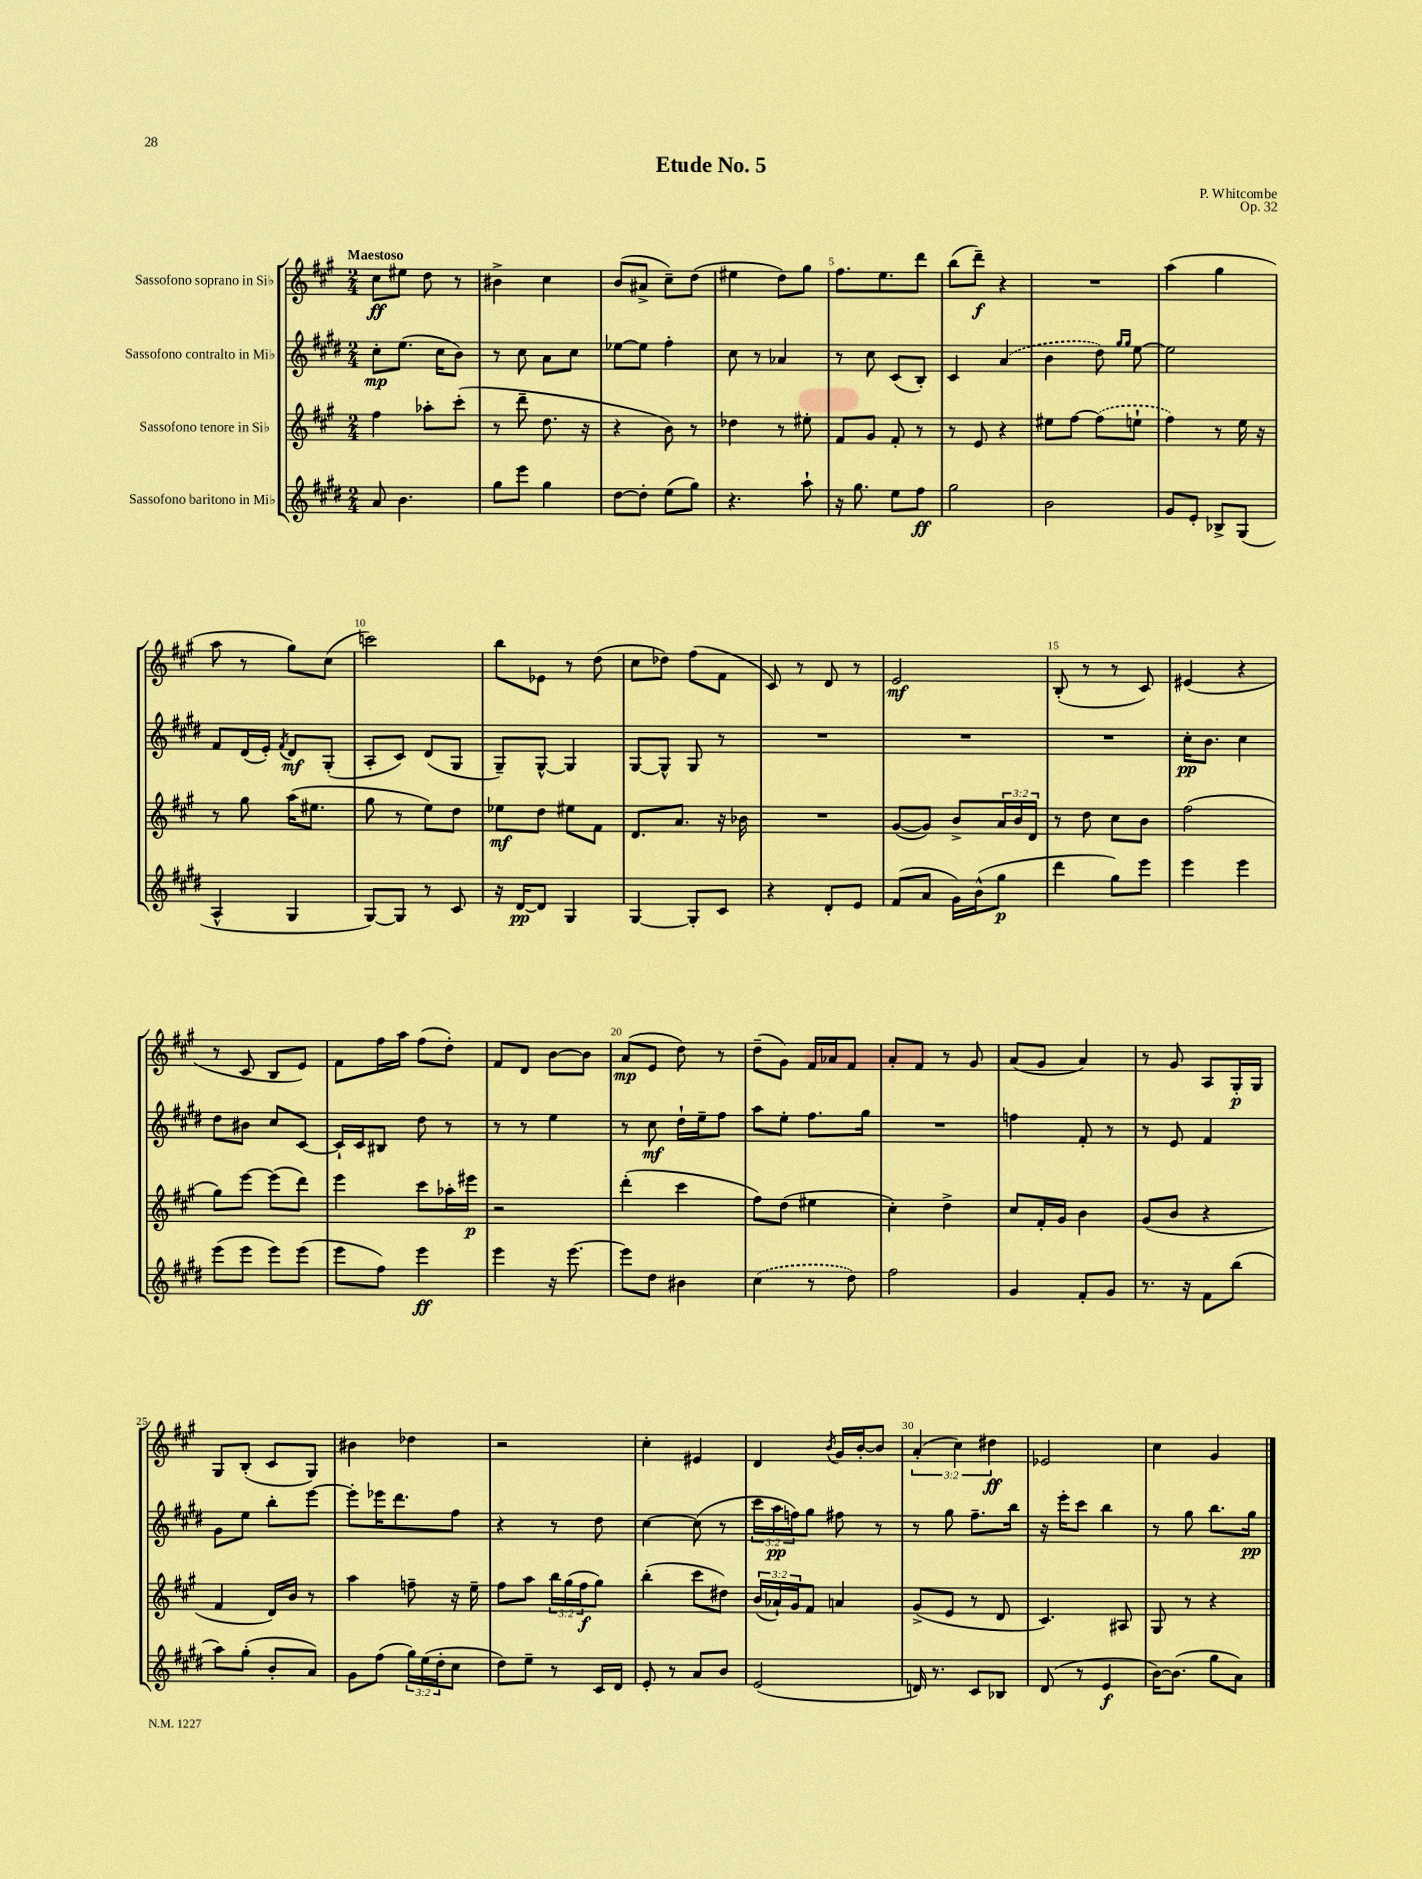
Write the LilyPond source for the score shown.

\header { title = "Etude No. 5" composer = "P. Whitcombe" opus = "Op. 32" }
<<
\new StaffGroup <<
\new Staff = "s0" \with { instrumentName = "Sassofono soprano in Sib" } {
    \clef treble \key a \major \numericTimeSignature \time 2/4 \override Staff.TupletNumber.text = #tuplet-number::calc-fraction-text \tempo "Maestoso"
    cis''8\ff eis''8 d''8 r8 |
    bis'4-> cis''4 |
    b'8( ais'8-> cis''8--) d''8( |
    eis''4 d''8) gis''8 |
    fis''8. e''8. d'''8 |
    b''8( d'''8--\f) r4 |
    R2 |
    a''4( gis''4 |
    a''8 r8 gis''8) cis''8( |
    c'''2) |
    b''8 ees'8 r8 d''8( |
    cis''8 des''8) fis''8( fis'8 |
    cis'8) r8 d'8 r8 |
    e'2\mf |
    b8-.( r8 r8 cis'8) |
    eis'4( r4 |
    r8 cis'8 b8 e'8) |
    fis'8 fis''16 a''16 fis''8( d''8-.) |
    fis'8 d'8 b'8~ b'8 |
    a'8\mp( e'8 d''8) r8 |
    d''8--( gis'8) fis'16 aes'16 fis'8 |
    a'8-. fis'8 r8 gis'8 |
    a'8( gis'8 a'4) |
    r8 gis'8 a8 gis16-.\p gis16 |
    gis8 b8-.( cis'8 gis8) |
    bis'4 des''4 |
    r2 |
    cis''4-. eis'4 |
    d'4 \acciaccatura { b'8 } gis'16 b'16~-. b'8 |
    \tuplet 3/2 { a'4-.( cis''4) dis''4\ff } |
    ees'2 |
    cis''4 gis'4 \bar "|." |
}
\new Staff = "s1" \with { instrumentName = "Sassofono contralto in Mib" } {
    \clef treble \key e \major \numericTimeSignature \time 2/4 \override Staff.TupletNumber.text = #tuplet-number::calc-fraction-text
    cis''8-.\mp e''8.( cis''16 b'8) |
    r8 cis''8 a'8 cis''8 |
    ees''8~ ees''8 fis''4-. |
    cis''8 r8 aes'4 |
    r8 cis''8 cis'8( b8-.) |
    cis'4 \once \slurDashed a'4( |
    b'4 dis''8) \grace { gis''16 gis''16 } e''8~ |
    e''2 |
    fis'8 dis'16( e'16-.) \acciaccatura { fis'8 } dis'8\mf gis8-.( |
    a8-. cis'8) dis'8( gis8 |
    gis8--) gis8~-^ gis4 |
    gis8~ gis8-^ gis8 r8 |
    R2 |
    R2 |
    R2 |
    cis''16-.\pp b'8. cis''4 |
    dis''8 bis'8 cis''8 cis'8~ |
    cis'16-! cis'16 bis8 dis''8 r8 |
    r8 r8 e''4 |
    r8 cis''8\mf dis''16-! e''16-- fis''8 |
    a''8 e''8-. fis''8. gis''16 |
    R2 |
    f''4 fis'8-. r8 |
    r8 e'8 fis'4 |
    gis'8 e''8 b''8-. e'''8~ |
    e'''8-. ees'''16 dis'''8. fis''8 |
    r4 r8 dis''8 |
    cis''4~ cis''8( r8 |
    \tuplet 3/2 { cis'''16 a''16\pp f''16) } gis''8 fis''8 r8 |
    r8 gis''8 fis''8.-- b''16 |
    r16 e'''16-. cis'''8 b''4 |
    r8 gis''8 b''8. gis''16\pp \bar "|." |
}
\new Staff = "s2" \with { instrumentName = "Sassofono tenore in Sib" } {
    \clef treble \key a \major \numericTimeSignature \time 2/4 \override Staff.TupletNumber.text = #tuplet-number::calc-fraction-text
    fis''4 aes''8-. cis'''8-.( |
    r8 d'''8-- d''8. r16 |
    r4 b'8) r8 |
    des''4 r8 eis''8-. |
    fis'8 gis'8 fis'8-. r8 |
    r8 e'8 r4 |
    eis''8 fis''8~ \once \slurDashed fis''8( e''8-! |
    fis''4) r8 e''16 r16 |
    r8 gis''8 a''16( eis''8. |
    gis''8 r8 e''8) d''8 |
    ees''8\mf d''8 eis''8 fis'8 |
    d'8. a'8. r16 bes'16 |
    R2 |
    gis'8~( gis'8) b'8-> \tuplet 3/2 { a'16 b'16 d'16 } |
    r8 d''8 cis''8 b'8 |
    fis''2( |
    gis''8) e'''8~ e'''8( d'''8) |
    e'''4 cis'''8 aes''16-. eis'''16\p |
    r2 |
    d'''4-.( cis'''4 |
    fis''8) d''8( eis''4 |
    cis''4-.) d''4-> |
    cis''8 fis'16-. gis'16 b'4 |
    gis'8( b'8 r4 |
    fis'4 d'16) b'16 r8 |
    a''4 f''8-- r16 e''16-- |
    fis''8 a''8 \tuplet 3/2 { b''16 gis''16( fis''16\f } gis''8) |
    b''4-.( cis'''8 dis''8) |
    \tuplet 3/2 { b'16( aes'16-!) gis'16 } fis'8 a'4 |
    gis'8->( e'8 r8 d'8 |
    cis'4.) ais8 |
    gis8 r8 r4 \bar "|." |
}
\new Staff = "s3" \with { instrumentName = "Sassofono baritono in Mib" } {
    \clef treble \key e \major \numericTimeSignature \time 2/4 \override Staff.TupletNumber.text = #tuplet-number::calc-fraction-text
    a'8 b'4. |
    gis''8 e'''8 gis''4 |
    dis''8~ dis''8-. e''8( gis''8) |
    r4. a''8-! |
    r16 gis''8. e''8 fis''8\ff |
    gis''2 |
    b'2 |
    gis'8 e'8-. bes8-> gis8( |
    a4-^ gis4 |
    gis8~) gis8 r8 cis'8 |
    r16 dis'16~\pp dis'8 gis4 |
    gis4~ gis8-. cis'8 |
    r4 dis'8-. e'8 |
    fis'8( a'8 gis'16) b'16-^( gis''8\p |
    dis'''4 gis''8) e'''8 |
    e'''4 e'''4 |
    e'''8( e'''8 e'''8) e'''8( |
    e'''8 fis''8) e'''4\ff |
    e'''4 r16 e'''8.~ |
    e'''8 dis''8 bis'4 |
    \once \slurDashed cis''4( r8 dis''8) |
    fis''2 |
    gis'4 fis'8-. gis'8 |
    r8. r16 fis'8 b''8( |
    a''8) gis''8-.( b'8-. a'8) |
    gis'8 fis''8( \tuplet 3/2 { gis''16) e''16( dis''16-. } cis''8 |
    dis''8) e''8-- r8 cis'16 dis'16 |
    e'8-. r8 a'8 b'8 |
    e'2( |
    d'16) r8. cis'8 bes8 |
    dis'8( r8 e'4\f |
    b'16~) b'8.( gis''8 a'8) \bar "|." |
}
>>
>>
\layout { \context { \Score \override BarNumber.break-visibility = ##(#f #t #t) barNumberVisibility = #(every-nth-bar-number-visible 5) } }
